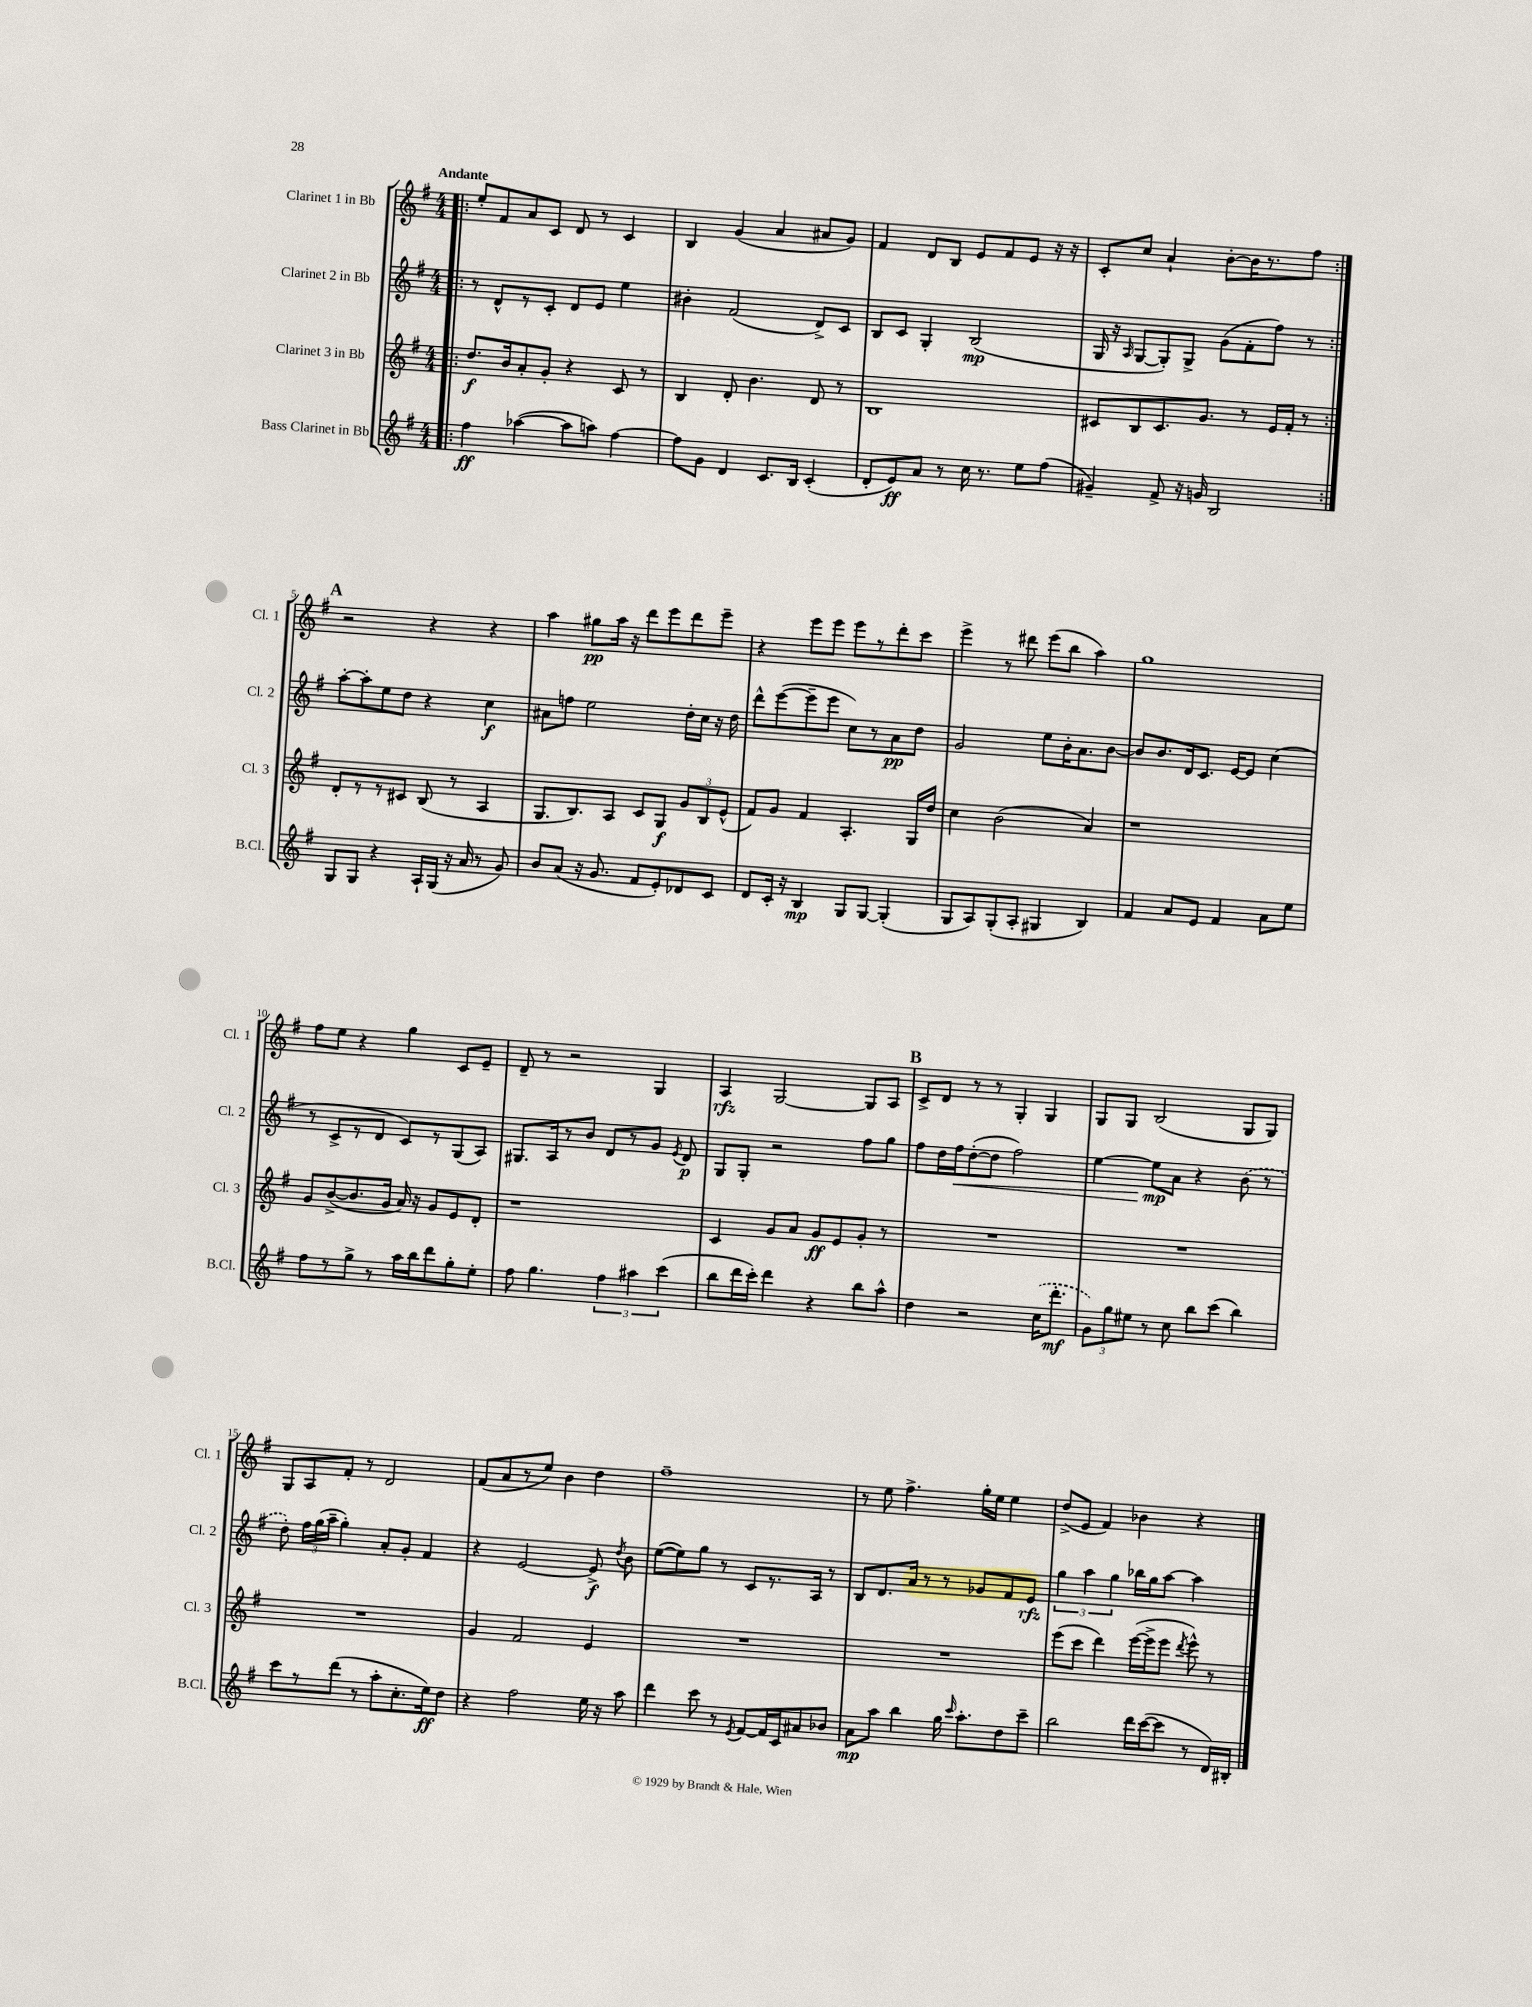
<<
\new StaffGroup <<
\new Staff = "s0" \with { instrumentName = "Clarinet 1 in Bb" shortInstrumentName = "Cl. 1" } {
    \clef treble \key g \major \numericTimeSignature \time 4/4 \tempo "Andante"
    \autoBeamOff \repeat volta 2 { \bar ".|:" e''8[-. fis'8 a'8 c'8] d'8 r8 c'4 |
    b4 g'4( a'4 ais'8[ g'8]) |
    fis'4 d'8[ b8] e'8[ fis'8 e'8] r16 r16 |
    c'8[-. c''8] a'4-! b'8[~-. b'16 r8. fis''8] | }
    \mark \markup { \bold "A" } r2 r4 r4 |
    a''4 gis''8[\pp a''16] r16 d'''8[ e'''8 d'''8 e'''8]-- |
    r4 e'''8[ e'''8] e'''8[ r8 d'''8-. c'''8] |
    e'''4-> r8 dis'''8 e'''8[( b''8] a''4) |
    g''1 |
    fis''8[ e''8] r4 g''4 c'8[ e'8]-- |
    d'8-- r8 r2 g4 |
    a4\rfz g2~ g8[ a8] |
    \mark \markup { \bold "B" } c'8[-> d'8] r8 r8 g4-. g4 |
    g8[ g8] b2( g8[ g8]) |
    g8[ a8 fis'8]-. r8 d'2 |
    fis'8[( a'8 r8 e''8]) b'4 d''4 |
    fis''1-- |
    r8 e''8 fis''4.-> g''16[-. e''16] e''4 |
    d''8[->( e'8] fis'4) bes'4 r4 \bar "|." |
}
\new Staff = "s1" \with { instrumentName = "Clarinet 2 in Bb" shortInstrumentName = "Cl. 2" } {
    \clef treble \key g \major \numericTimeSignature \time 4/4
    \autoBeamOff \repeat volta 2 { \bar ".|:" r8 d'8[-^ r8 c'8]-. d'8[ e'8] e''4 |
    bis'4-. fis'2( d'8[->) c'8] |
    b8[ c'8] g4-. b2\mp( |
    g16 r16 \grace { a16 } g8[~ g8-.) g8]-> g'8[( fis'8-. fis''8]) r8 | }
    \mark \markup { \bold "A" } a''8[~-. a''8-. e''8 d''8] r4 c''4\f |
    ais'8[ f''8] e''2 d''16[-. c''16] r16 d''16 |
    d'''8[-^ e'''8~( e'''8-- e'''8] c''8[) r8 a'8\pp d''8] |
    g'2 e''8[ b'16-. a'8. b'8]~ |
    b'8[ b'8. d'16 c'8.] e'16[~ e'8] c''4( |
    r8 c'8[-> r8 d'8] c'8[) r8 g8( a8]) |
    gis8.[ a16 r8 b'8] d'8[ r8 g'8] \acciaccatura { e'8 } d'8\p |
    g8[ g8]-. r2 fis''8[ g''8] |
    \mark \markup { \bold "B" } fis''8[ d''16 fis''16\< d''8~-.( d''8] fis''2) |
    e''4~ e''8[\mp\! a'8] r4 \once \slurDashed b'8( r8 |
    d''8-.) \tuplet 3/2 { fis''16[ g''16( a''16]-- } g''4-.) a'8[-. g'8]-. fis'4 |
    r4 e'2~ e'8->\f \acciaccatura { d''8 } b'8 |
    e''8[~( e''8) g''8] r8 c'8[ r8. a16] r8 |
    b8[ d'8. a'16] r8 r8 ges'8[ fis'8 e'8]\rfz |
    \tuplet 3/2 { g''4 a''4 g''4 } bes''16[ g''16 a''8]~ a''4 \bar "|." |
}
\new Staff = "s2" \with { instrumentName = "Clarinet 3 in Bb" shortInstrumentName = "Cl. 3" } {
    \clef treble \key g \major \numericTimeSignature \time 4/4
    \autoBeamOff \repeat volta 2 { \bar ".|:" d''8.[\f b'16 a'8-. g'8]-. r4 c'8 r8 |
    b4 d'8-. b'4. d'8 r8 |
    b1 |
    cis'8[ b8 cis'8. g'8.] r8 e'16[ fis'16]-. r8 | }
    \mark \markup { \bold "A" } d'8[-. r8 r8 cis'8] b8( r8 a4 |
    g8.[ b8.) a8] c'8[ g8]\f \tuplet 3/2 { g'8[ b8 e'8]-^( } |
    fis'8[) g'8] fis'4 a4.-. g16[ d''16] |
    c''4 b'2( a'4) |
    r1 |
    g'8[ b'8~->( b'8. g'16] a'16) r16 g'8[ e'8 d'8]-. |
    r1 |
    c'4 g'8[ a'8] g'8[\ff e'8 g'8]-. r8 |
    \mark \markup { \bold "B" } R1 |
    R1 |
    R1 |
    g'4 fis'2 e'4 |
    R1 |
    R1 |
    e'''8[( c'''8] d'''4) e'''16[~( e'''16-> e'''8] \acciaccatura { d'''8 } e'''8-^) r8 \bar "|." |
}
\new Staff = "s3" \with { instrumentName = "Bass Clarinet in Bb" shortInstrumentName = "B.Cl." } {
    \clef treble \key g \major \numericTimeSignature \time 4/4
    \autoBeamOff \repeat volta 2 { \bar ".|:" fis''4\ff aes''4~( aes''8[ a''8]) fis''4~ |
    fis''8[ g'8] d'4 c'8.[ b16] c'4-.( |
    d'8[-. e'8\ff) a'8] r8 c''16 r8. e''8[ fis''8]( |
    gis'4--) fis'8-> r16 g'16 b2 | }
    \mark \markup { \bold "A" } g8[ g8] r4 a16[-! g16]( r16 a'16 r8 g'8) |
    b'8[ a'8]( r16 g'8. fis'8[ e'8-.) des'8 c'8] |
    d'8[ c'16]-. r16 b4\mp g8[ g8]~ g4-.( |
    g8[ a8) g8-.( a8]-. gis4 b4) |
    fis'4 a'8[ e'8] fis'4 a'8[ e''8] |
    fis''8[ r8 g''8]-> r8 a''16[ b''16 d'''8 g''8-. e''8]-. |
    fis''8 g''4. \tuplet 3/2 { fis''4 ais''4 c'''4( } |
    b''8[ d'''16 c'''16]-.) d'''4 r4 b''8[ a''8]-^ |
    \mark \markup { \bold "B" } d''4 r2 \once \slurDashed c''16[( d'''8.]-.\mf |
    \tuplet 3/2 { g'8[) g''8 eis''8] } r8 c''8 b''8[ c'''8]( b''4) |
    c'''8[ r8 d'''8]( r8 a''8[-. c''8.-. e''16\ff) d''8] |
    r4 fis''2 e''16 r16 a''8 |
    d'''4 c'''8 r8 \acciaccatura { e'8 } fis'8[~ fis'16 c'16 ais'8 bes'8] |
    a'8[\mp a''8] b''4 g''16 \grace { c'''16 } a''8.[-. d''8 c'''8]-- |
    b''2 d'''16[ c'''16~( c'''8] r8 d'16[) bis16]-. \bar "|." |
}
>>
>>
